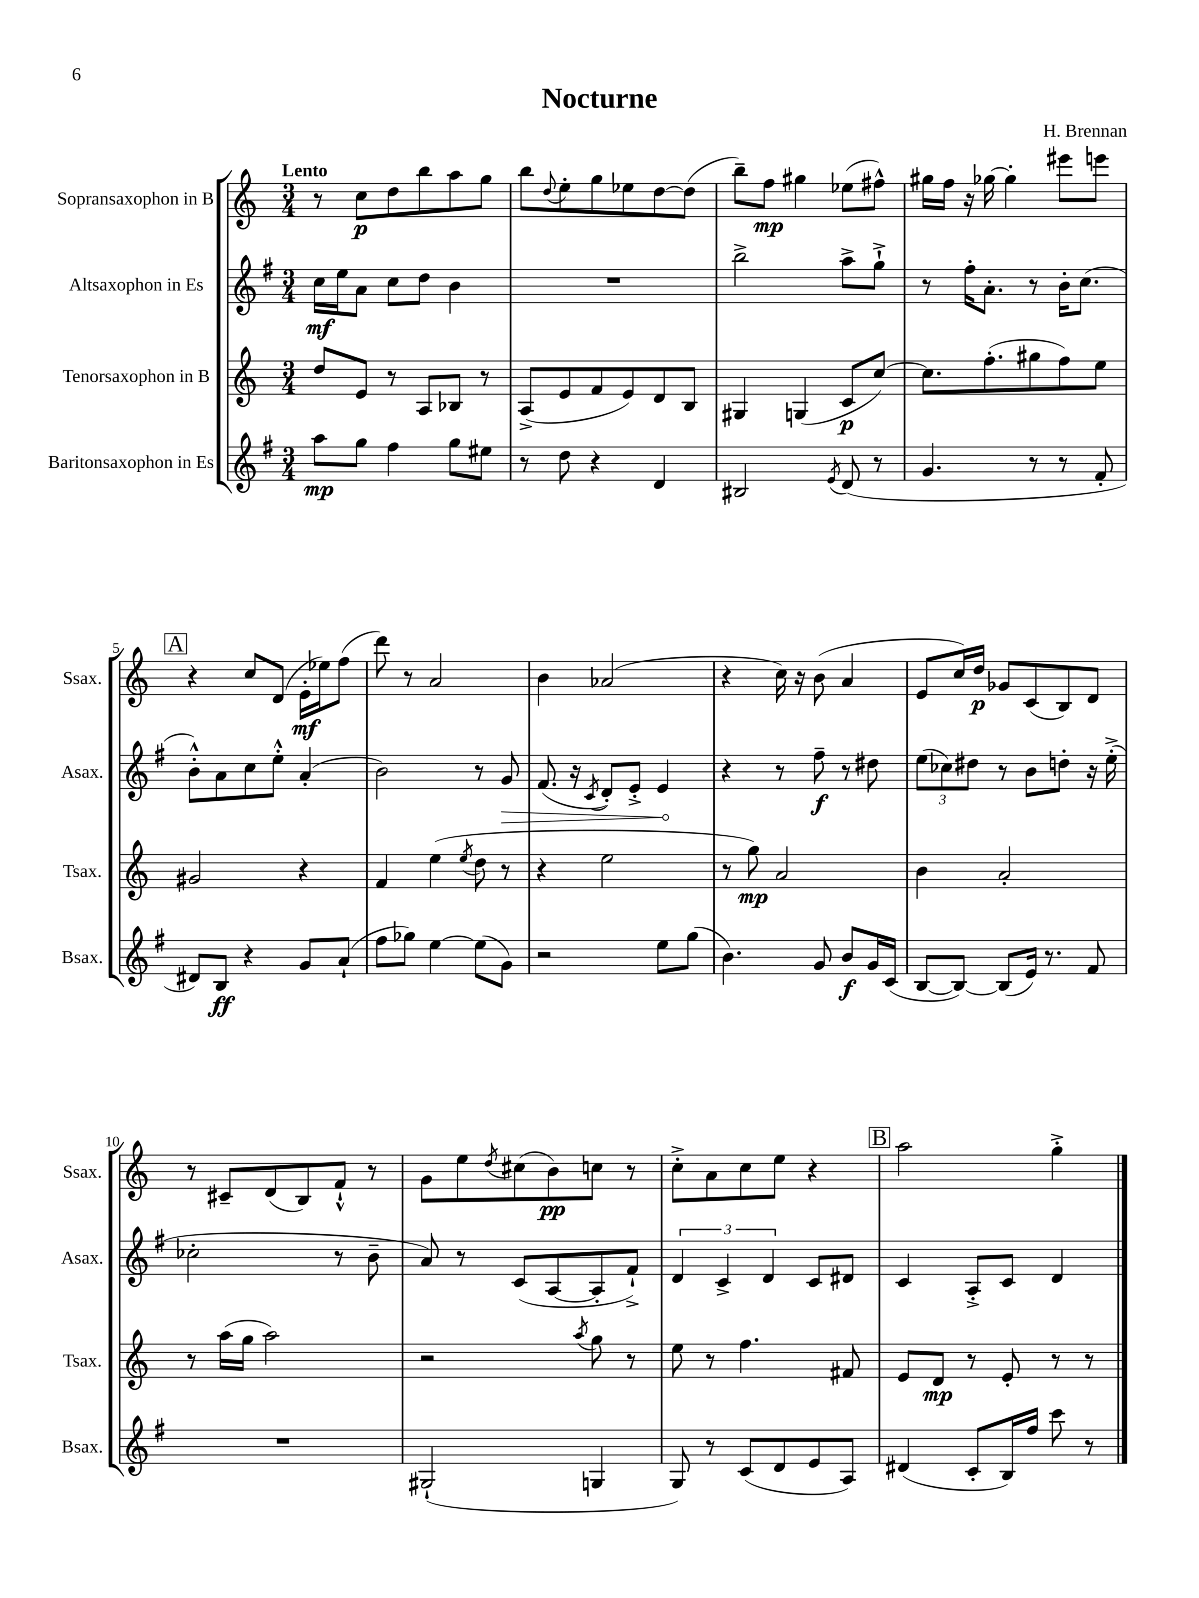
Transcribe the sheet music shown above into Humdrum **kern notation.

**kern	**kern	**kern	**kern
*staff4	*staff3	*staff2	*staff1
*clefG2	*clefG2	*clefG2	*clefG2
*k[f#]	*k[]	*k[f#]	*k[]
*M3/4	*M3/4	*M3/4	*M3/4
8aa	8dd	16cc	8r
.	.	16ee	.
8gg	8e	8a	8cc
4ff#	8r	8cc	8dd
.	8A	8dd	8bb
8gg	8B-	4b	8aa
8ee#	8r	.	8gg
=	=	=	=
8r	(8A^	2.r	8bb
.	.	.	8qqdd
8dd	8e	.	8ee'
4r	8f	.	8gg
.	8e)	.	8ee-
4d	8d	.	[8dd
.	8B	.	(8dd]
=	=	=	=
2B#	4G#	2bb^	8bb~)
.	.	.	8ff
.	(4G	.	4gg#
8qe	.	.	.
(8d	8c	8aa^	(8ee-
8r	[8cc)	8gg`^	8ff#^^)
=	=	=	=
4.g	8.cc]	8r	16gg#
.	.	.	16ff
.	.	16ff#'	16r
.	(8.ff'	8.a'	[16gg-
.	.	.	4gg-']
8r	8gg#	8r	.
8r	8ff)	16b'	8eee#
.	.	(8.cc	.
8f#'	8ee	.	8eee
=	=	=	=
8d#)	2g#	8b'^^)	4r
8B	.	8a	.
4r	.	8cc	8cc
.	.	8ee'^^	(8d
8g	4r	(4a'	16e'
.	.	.	16ee-)
(8a`	.	.	(8ff
=	=	=	=
8ff#	4f	2b)	8ddd)
8gg-)	.	.	8r
[4ee	(4ee	.	2a
.	8qee	.	.
(8ee]	8dd	8r	.
8g)	8r	8g	.
=	=	=	=
2r	4r	(8.f#	4b
.	.	16r	.
.	.	8qc	.
.	2ee	8d')	(2a-
.	.	8e'^	.
8ee	.	4e	.
(8gg	.	.	.
=	=	=	=
4.b)	8r	4r	4r
.	8gg)	.	.
.	2a	8r	16cc)
.	.	.	16r
8g	.	8ff#~	(8b
8b	.	8r	4a
16g	.	8dd#	.
(16c	.	.	.
=	=	=	=
[8B	4b	(12ee	8e
.	.	12cc-)	.
8B_)	.	.	16cc)
.	.	12dd#	.
.	.	.	16dd
(8B]	2a'	8r	8g-
16e)	.	8b	(8c
8.r	.	.	.
.	.	8dd'	8B)
8f#	.	16r	8d
.	.	(16ee'^	.
=	=	=	=
2.r	8r	2cc-'	8r
.	(16aa	.	8c#~
.	16gg	.	.
.	2aa)	.	(8d
.	.	.	8B)
.	.	8r	8f`^^
.	.	8b~	8r
=	=	=	=
(2G#`	2r	8a)	8g
.	.	8r	8ee
.	.	.	8qdd
.	.	(8c	(8cc#
.	.	[8A	8b)
.	8qaa	.	.
4G	8gg	8A']	8cc
.	8r	8f#`^)	8r
=	=	=	=
8G)	8ee	6d	8cc'^
8r	8r	.	8a
.	.	6c^	.
(8c	4.ff	.	8cc
.	.	6d	.
8d	.	.	8ee
8e	.	8c	4r
8A)	8f#	8d#	.
=	=	=	=
(4d#	8e	4c	2aa
.	8d	.	.
8c'	8r	8A'^	.
16B)	8e'	8c	.
16ff#	.	.	.
8ccc	8r	4d	4gg'^
8r	8r	.	.
==	==	==	==
*-	*-	*-	*-
